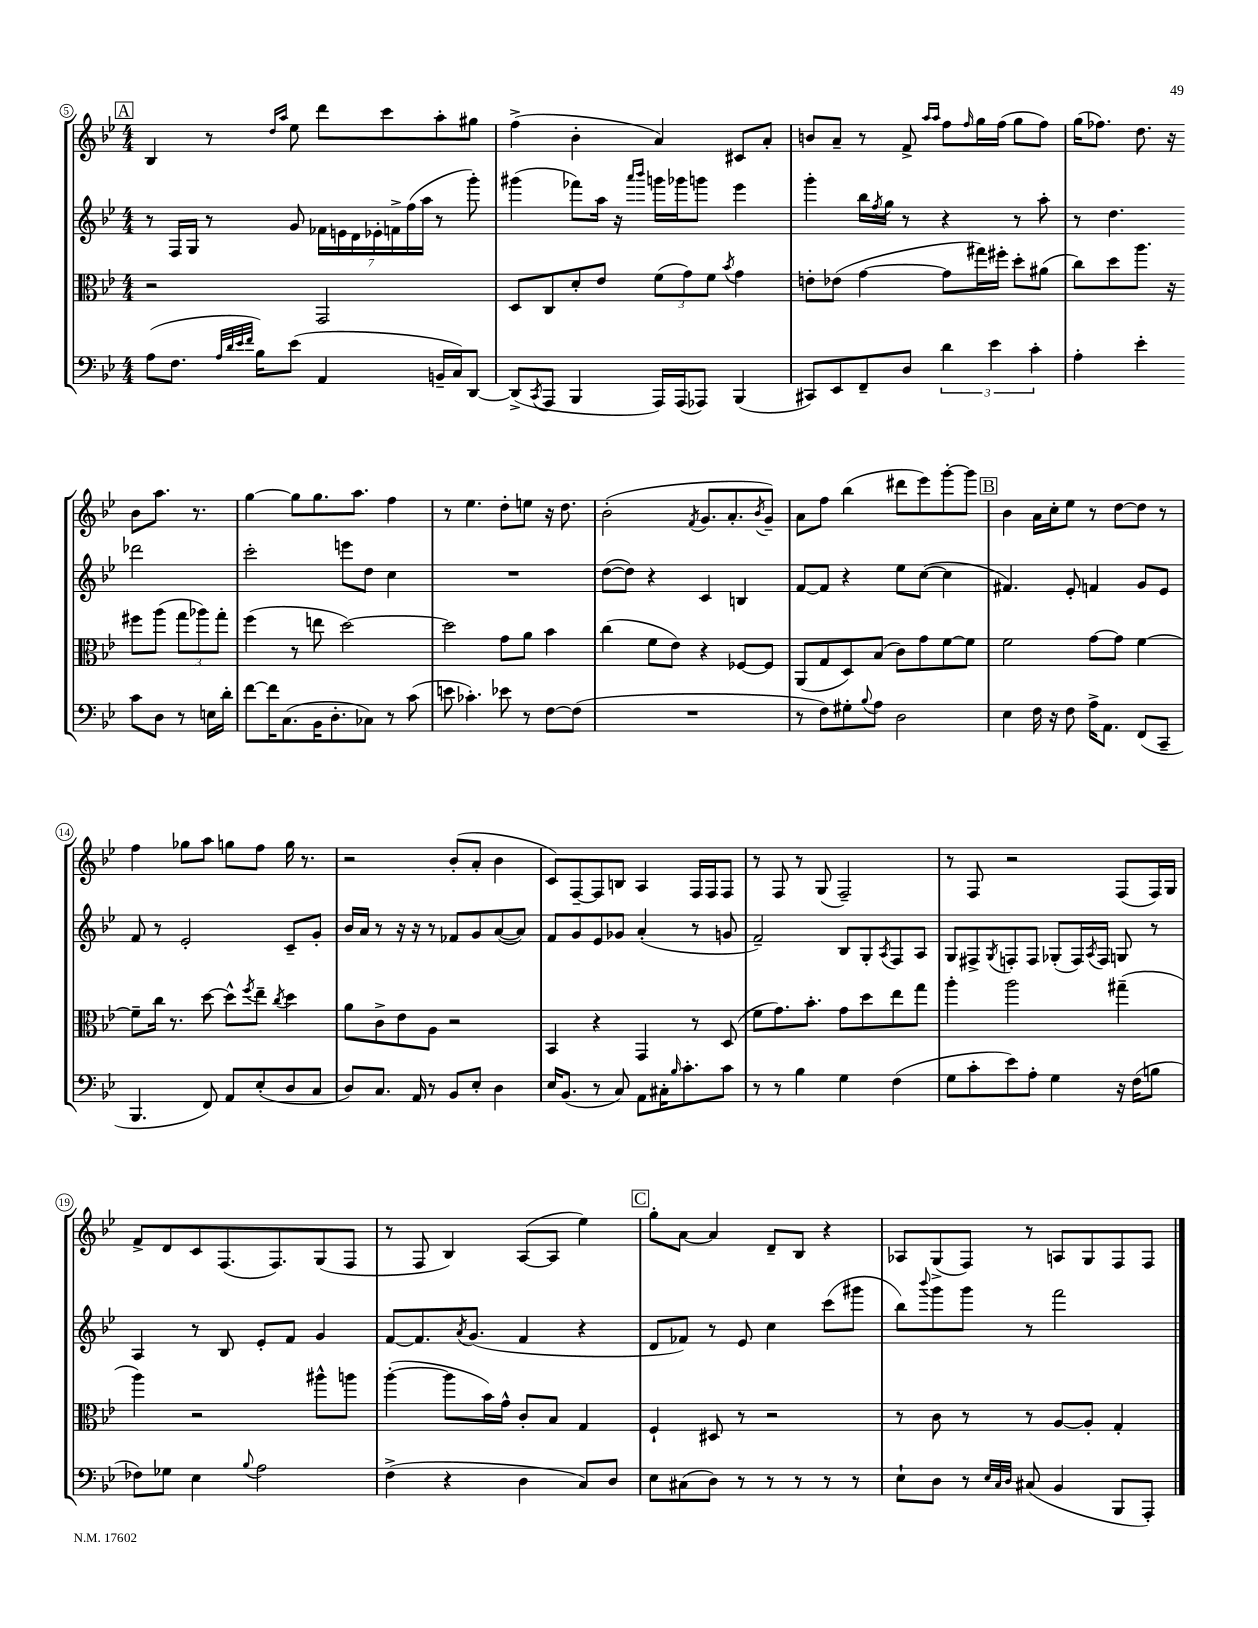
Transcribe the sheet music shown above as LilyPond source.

<<
\new StaffGroup <<
\new Staff = "s0" {
    \clef treble \key bes \major \numericTimeSignature \time 4/4
    \mark \markup { \box "A" } bes4 r8 \grace { d''16 a''16 } ees''8 d'''8 c'''8 a''8-. gis''8 |
    f''4->( bes'4-. a'4) cis'8 a'8-. |
    b'8 a'8-- r8 f'8-> \grace { a''16 a''16 } f''8 \grace { f''16 } g''16 f''16( g''8 f''8) |
    g''16( fes''8.) d''8. r16 bes'8 a''8. r8. |
    g''4~ g''8 g''8. a''8. f''4 |
    r8 ees''4. d''8-. e''8 r16 d''8. |
    bes'2-.( \acciaccatura { f'8 } g'8. a'8.-. \acciaccatura { bes'8 } g'8--) |
    a'8 f''8 bes''4( dis'''8 ees'''8) g'''8~-. g'''8 |
    \mark \markup { \box "B" } bes'4 a'16 c''16-. ees''8 r8 d''8~ d''8 r8 |
    f''4 ges''8 a''8 g''8 f''8 g''16 r8. |
    r2 bes'8-.( a'8-. bes'4 |
    c'8) f8~-- f8 b8 a4 f16 f16 f8 |
    r8 f8 r8 g8( f2--) |
    r8 f8 r2 f8( f16) g16 |
    f'8-> d'8 c'8 f8.( f8.) g8( f8 |
    r8 f8 bes4) a8~( a8 ees''4) |
    \mark \markup { \box "C" } g''8-. a'8~ a'4 d'8-- bes8 r4 |
    aes8 g8->( f8) r8 a8 g8 f8 f8 \bar "|." |
}
\new Staff = "s1" {
    \clef treble \key bes \major \numericTimeSignature \time 4/4
    \mark \markup { \box "A" } r8 f16 g16 r8 g'8 \tuplet 7/4 { fes'16 e'16 d'16 ees'16-. f'16-> f''16( a''16 } r8 g'''8-.) |
    gis'''4( fes'''8) a''16 r16 \grace { a'''16 bes'''16 } g'''16 ges'''16 g'''8 ees'''4 |
    g'''4-. bes''16 \acciaccatura { f''8 } g''16 r8 r4 r8 a''8-. |
    r8 d''4. des'''2 |
    c'''2-. e'''8 d''8 c''4 |
    R1 |
    d''8~( d''8) r4 c'4 b4 |
    f'8~ f'8 r4 ees''8 c''8~( c''4 |
    \mark \markup { \box "B" } fis'4.) ees'8-. f'4 g'8 ees'8 |
    f'8 r8 ees'2-. c'8-- g'8-. |
    bes'16 a'16 r8 r16 r16 r8 fes'8 g'8 a'8~( a'8) |
    f'8 g'8 ees'8 ges'8 a'4-.( r8 g'8 |
    f'2--) bes8 g8-. \acciaccatura { a8 } f8 a8 |
    g8 fis8-> \acciaccatura { g8 } f8-. f8 ges8-.( f16) \acciaccatura { a8 } f16 g8 r8 |
    a4 r8 bes8 ees'8-. f'8 g'4 |
    f'8~ f'8. \acciaccatura { a'8 } g'8.( f'4 r4 |
    \mark \markup { \box "C" } d'8 fes'8) r8 ees'8 c''4 c'''8( gis'''8 |
    bes''8) \appoggiatura { bes'''8 } g'''8 g'''8 r8 f'''2 \bar "|." |
}
\new Staff = "s2" {
    \clef alto \key bes \major \numericTimeSignature \time 4/4
    \mark \markup { \box "A" } r2 g,2 |
    d8 c8 d'8-. ees'8 \tuplet 3/2 { f'8( g'8) f'8 } \acciaccatura { bes'8 } g'4 |
    e'8-. ees'8( g'4~ g'8 gis''16) fis''16-. d''8-. ais'8( |
    c''8) d''8 a''8. r16 fis''8 a''8( \tuplet 3/2 { g''8 aes''8) g''8-. } |
    f''4( r8 e''8 d''2~) |
    d''2 g'8 a'8 bes'4 |
    c''4( f'8 ees'8) r4 fes8~ fes8 |
    a,8( g8 d8) bes8( c'8) g'8 f'8~ f'8 |
    \mark \markup { \box "B" } f'2 g'8~ g'8 f'4~ |
    f'8-- c''16 r8. d''8~ d''8-^ \acciaccatura { f''8 } ees''8-- \acciaccatura { c''8 } d''4 |
    a'8 c'8-> ees'8 a8 r2 |
    bes,4 r4 g,4 r8 d8( |
    f'8 g'8.) bes'8.-. g'8 d''8 ees''8 g''8 |
    a''4-. a''2 gis''4--( |
    a''4) r2 ais''8-^ a''8 |
    a''4~-.( a''8 bes'16) g'16-^ c'8-. bes8 g4 |
    \mark \markup { \box "C" } f4-! dis8 r8 r2 |
    r8 c'8 r8 r8 a8~ a8-. g4-. \bar "|." |
}
\new Staff = "s3" {
    \clef bass \key bes \major \numericTimeSignature \time 4/4
    \mark \markup { \box "A" } a8( f8. \grace { a32 d'32 ees'32 f'32 } bes16) ees'8( a,4 b,16-- c16) d,8~ |
    d,8->( \acciaccatura { c,8 } a,,8 bes,,4 a,,16) a,,16( aes,,8) bes,,4( |
    cis,8) ees,8 f,8-- d8 \tuplet 3/2 { d'4 ees'4 c'4-. } |
    a4-. ees'4-. c'8 d8 r8 e16 d'16-. |
    f'8~ f'16 c8.( bes,16 d8.-. ces8) r8 c'8( |
    e'8 ces'4.-.) ees'8 r8 f8~ f8( |
    R1 |
    r8 f8) gis8-. \appoggiatura { bes8 } a8 d2 |
    \mark \markup { \box "B" } ees4 f16 r16 f8 a16-> a,8. f,8( c,8-- |
    bes,,4. f,8) a,8 ees8-.( d8 c8 |
    d8) c8. a,16 r8 bes,8 ees8-. d4 |
    ees16 bes,8.( r8 c8) a,8 cis16-. \grace { bes16 } c'8.-. c'8 |
    r8 r8 bes4 g4 f4( |
    g8 c'8-. ees'8) a8-. g4 r16 f16( b8 |
    fes8) ges8 ees4 \appoggiatura { bes8 } a2 |
    f4->( r4 d4 c8) d8 |
    \mark \markup { \box "C" } ees8 cis8( d8) r8 r8 r8 r8 r8 |
    ees8-! d8 r8 \grace { ees32 c32 d32 } cis8( bes,4 bes,,8 a,,8-.) \bar "|." |
}
>>
>>
\layout { \context { \Score currentBarNumber = #5 \override BarNumber.stencil = #(make-stencil-circler 0.1 0.3 ly:text-interface::print) } }
